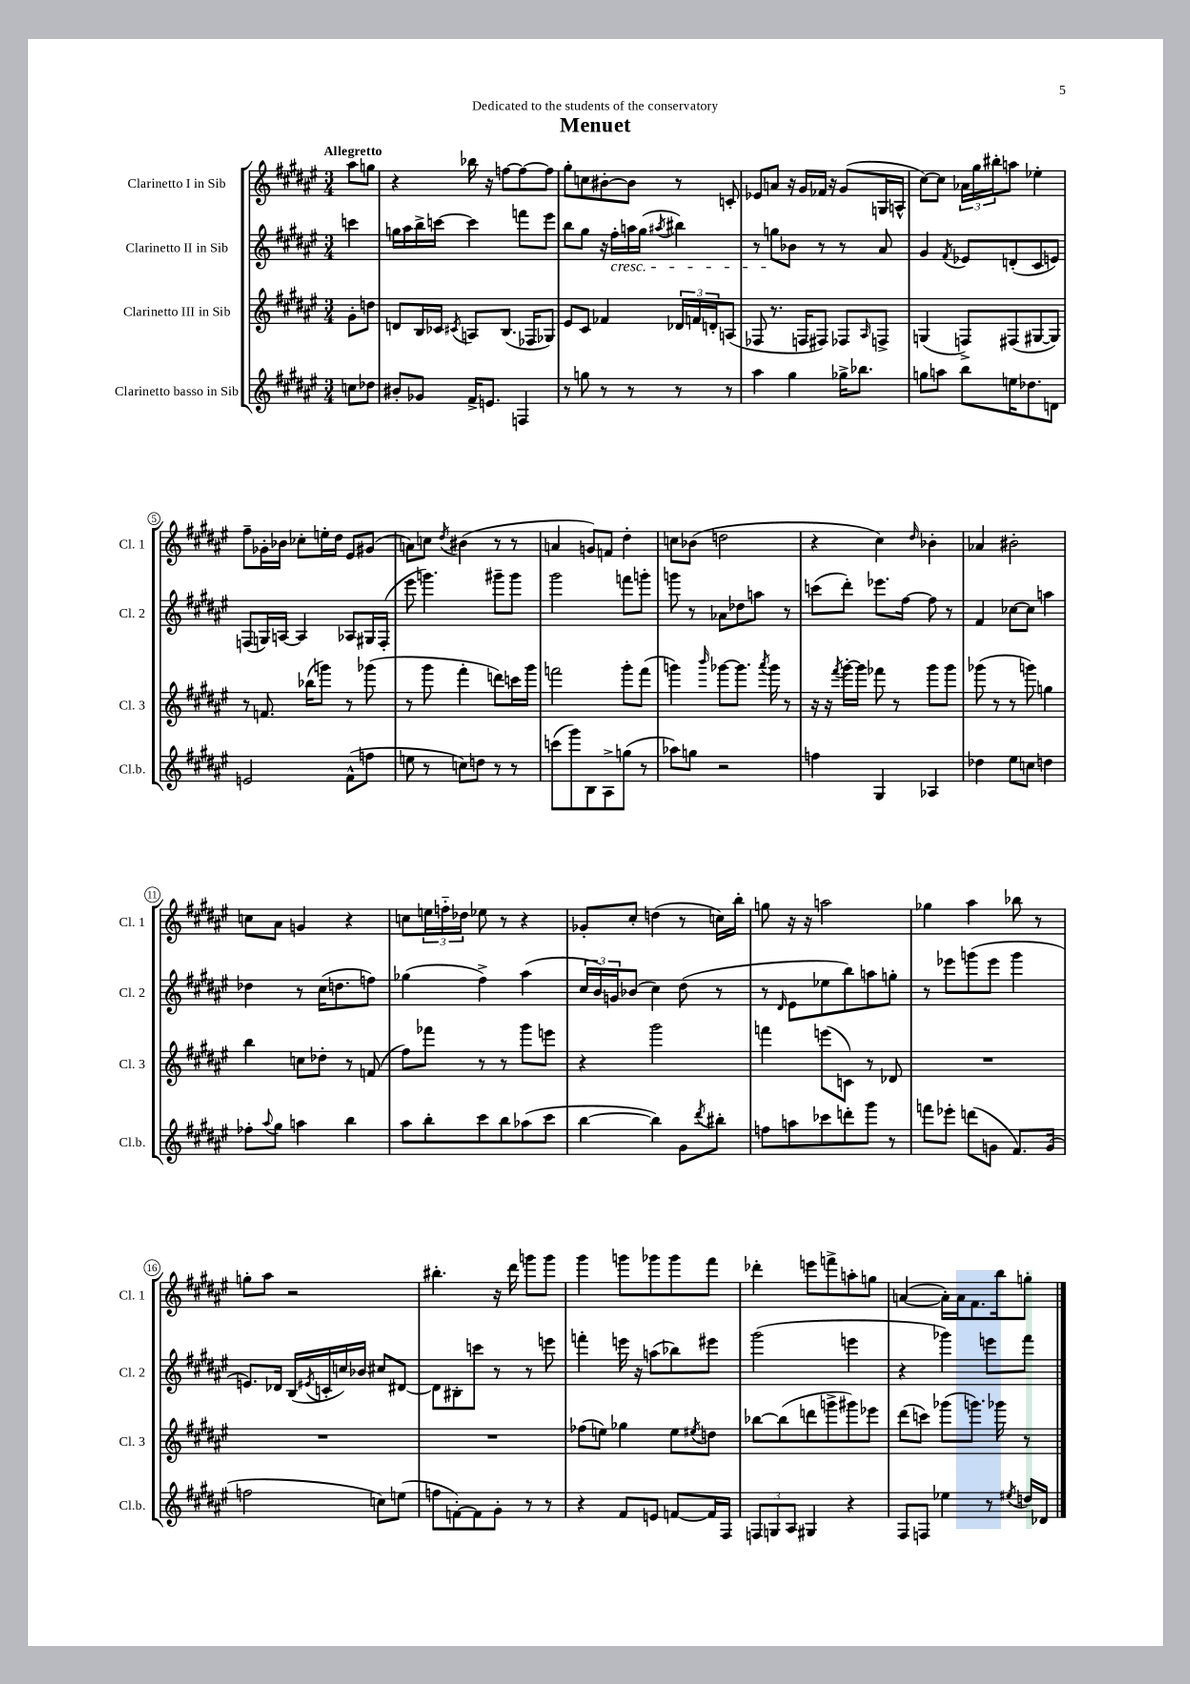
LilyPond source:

\header { title = "Menuet" dedication = "Dedicated to the students of the conservatory" }
<<
\new StaffGroup <<
\new Staff = "s0" \with { instrumentName = "Clarinetto I in Sib" shortInstrumentName = "Cl. 1" } {
    \clef treble \key fis \major \numericTimeSignature \time 3/4 \partial 4 \tempo "Allegretto"
    ais''8 g''8 |
    r4 bes''16 r16 f''8~ f''8~ f''8 |
    gis''8-. c''8 bis'8~-. bis'8 r8 c'8-. |
    ees'8 a'8 r16 gis'16 fes'16 r16 gis'8( g16 a16-^ |
    cis''8~) cis''8 \tuplet 3/2 { aes'16 gis''16 bis''16-. } a''8 ees''4-. |
    fis''8-- ges'16-. bes'16 ces''8-. e''16-. dis''16 eis'8 gis'8( |
    a'8) c''8 \acciaccatura { dis''8 } bis'4( r8 r8 |
    a'4 g'8) f'8 dis''4-. |
    c''8 bes'8( d''2 |
    r4 cis''4) \grace { dis''16 } bes'4-. |
    aes'4 bis'2-. |
    c''8 ais'8 g'4 r4 |
    c''8 \tuplet 3/2 { e''16 f''16-_ des''16 } ees''8 r8 r4 |
    ges'8-. cis''8-. d''4( r8 c''16) b''16-. |
    g''8 r16 r16 a''2 |
    ges''4 ais''4 bes''8 r8 |
    g''8-. ais''8 r2 |
    bis''4.-. r16 dis'''16 g'''8 g'''8 |
    gis'''4 g'''8 ges'''8 ges'''8 fis'''8 |
    des'''4-. e'''8 f'''8-> a''8-. g''8 |
    a'4~( a'16-.) a'16 fis'8. b''16 g''8-. \bar "|." |
}
\new Staff = "s1" \with { instrumentName = "Clarinetto II in Sib" shortInstrumentName = "Cl. 2" } {
    \clef treble \key fis \major \numericTimeSignature \time 3/4 \partial 4
    c'''4 |
    g''16 ais''16 b''16-> c'''16~ c'''4 f'''8 eis'''8 |
    b''8 gis''8 r16 fis''16-.\cresc a''16 gis''16( \acciaccatura { ais''8 } bis''4) |
    r8 g''8\! bes'8 r8 r8 ais'8 |
    gis'4 \acciaccatura { fis'8 } ees'8 d'8-.( cis'8 e'8) |
    f8( g16) a16~ a4 aes8 gis16 f16-.( |
    eis'''8 g'''4.) gis'''8-- gis'''8 |
    gis'''2 f'''8 g'''8-. |
    g'''8 r8 aes'8 des''8 a''8 r8 |
    c'''8( dis'''8-.) ees'''8. fis''16~ fis''8 r8 |
    fis'4 ces''8~ ces''8 a''4 |
    des''4 r8 cis''16( d''8. f''8) |
    ges''4( fis''4->) ais''4( |
    \tuplet 3/2 { cis''16 b'16) g'16 } bes'8( cis''4) dis''8( r8 |
    r8 \grace { dis'16 } eis'8 ees''8 b''8) a''8 g''8-. |
    r8 ees'''8 g'''8( ees'''8 g'''4 |
    e'8.) des'16 b16( \acciaccatura { eis'8 } c'16-. c''16) bes'16 cis''8 dis'8~ |
    dis'8 bis8-. c'''8 r8 r8 e'''8 |
    f'''4-. e'''16 r16 a''8( bes''8) eis'''8 |
    gis'''2( e'''4 |
    r4 ges'''4) e'''8 fis'''8 \bar "|." |
}
\new Staff = "s2" \with { instrumentName = "Clarinetto III in Sib" shortInstrumentName = "Cl. 3" } {
    \clef treble \key fis \major \numericTimeSignature \time 3/4 \partial 4
    gis'8-. d''8 |
    d'8 b16 ces'16 \acciaccatura { cis'8 } a8 b8.( fes16 ges8) |
    eis'8 cis'8 fes'4 \tuplet 3/2 { des'16 f'16 d'16-. } a8( |
    fes8 r8. f16 fis8) fes8 \grace { ais16 } f8-> |
    g4( f8->) fis8( gis8~ gis8) |
    r8 f'8. bes''16( g'''8) r8 ges'''8( |
    r8 gis'''8 fis'''4-. d'''8) c'''16 gis'''16 |
    f'''2 gis'''8-. f'''8( |
    g'''4) \grace { b'''16 } ges'''8~ ges'''8. \acciaccatura { ais'''8 } ges'''16 r8 |
    r16 r16 \acciaccatura { fis'''8 } gis'''16~-. gis'''16 fes'''8 r8 gis'''8 gis'''8 |
    ges'''8( r8 r8 g'''8) g''4 |
    b''4 c''8 des''8-. r8 f'8( |
    fis''8) fes'''8 r8 r8 gis'''8 e'''8 |
    r4 gis'''2 |
    f'''4 e'''8( c'8) r8 des'8 |
    R2. |
    R2. |
    R2. |
    fes''8( e''8) ges''4 e''8 \acciaccatura { eis''8 } d''8 |
    bes''8~ bes''8( d'''8 g'''8-> gis'''8) ees'''8 |
    dis'''8( c'''8) ges'''8( g'''8.) ges'''16 r8 \bar "|." |
}
\new Staff = "s3" \with { instrumentName = "Clarinetto basso in Sib" shortInstrumentName = "Cl.b." } {
    \clef treble \key fis \major \numericTimeSignature \time 3/4 \partial 4
    c''8 des''8 |
    bis'8-. ges'8 fis'16-> e'8. f4 |
    r8 g''8 r8 r8 r8 r8 |
    ais''4 gis''4 ges''16-> bes''8. |
    g''8 a''8 b''8 e''16 des''8. d'8 |
    e'2 fis'8-^( f''8 |
    e''8 r8 c''8) d''8 r8 r8 |
    c'''8( gis'''8) b8 ais8-> g''8( r8 |
    aes''8) g''8 r2 |
    f''4 gis4 aes4 |
    des''4 eis''8 c''8 d''4 |
    fes''8-. \appoggiatura { ais''8 } gis''8 a''4 b''4 |
    ais''8 b''8-. cis'''8 b''8 aes''8( cis'''8 |
    b''4~ b''4) gis'8 \acciaccatura { dis'''8 } bis''8-. |
    f''8 a''8 ces'''8 d'''8-. gis'''8 r8 |
    f'''8 ees'''8-. d'''8( g'8 fis'8.) g'16( |
    f''2 c''8) e''8( |
    f''8 f'8~-.) f'8 gis'8-. r8 r8 |
    r4 fis'8 e'8 f'8~ f'16 fis16 |
    \tuplet 3/2 { f8 g8 ais8 } gis4 r4 |
    fis8 f8 ees''4 r8 \acciaccatura { eis''8 } d''16 des'16 \bar "|." |
}
>>
>>
\layout { \context { \Score \override BarNumber.stencil = #(make-stencil-circler 0.1 0.3 ly:text-interface::print) } }
